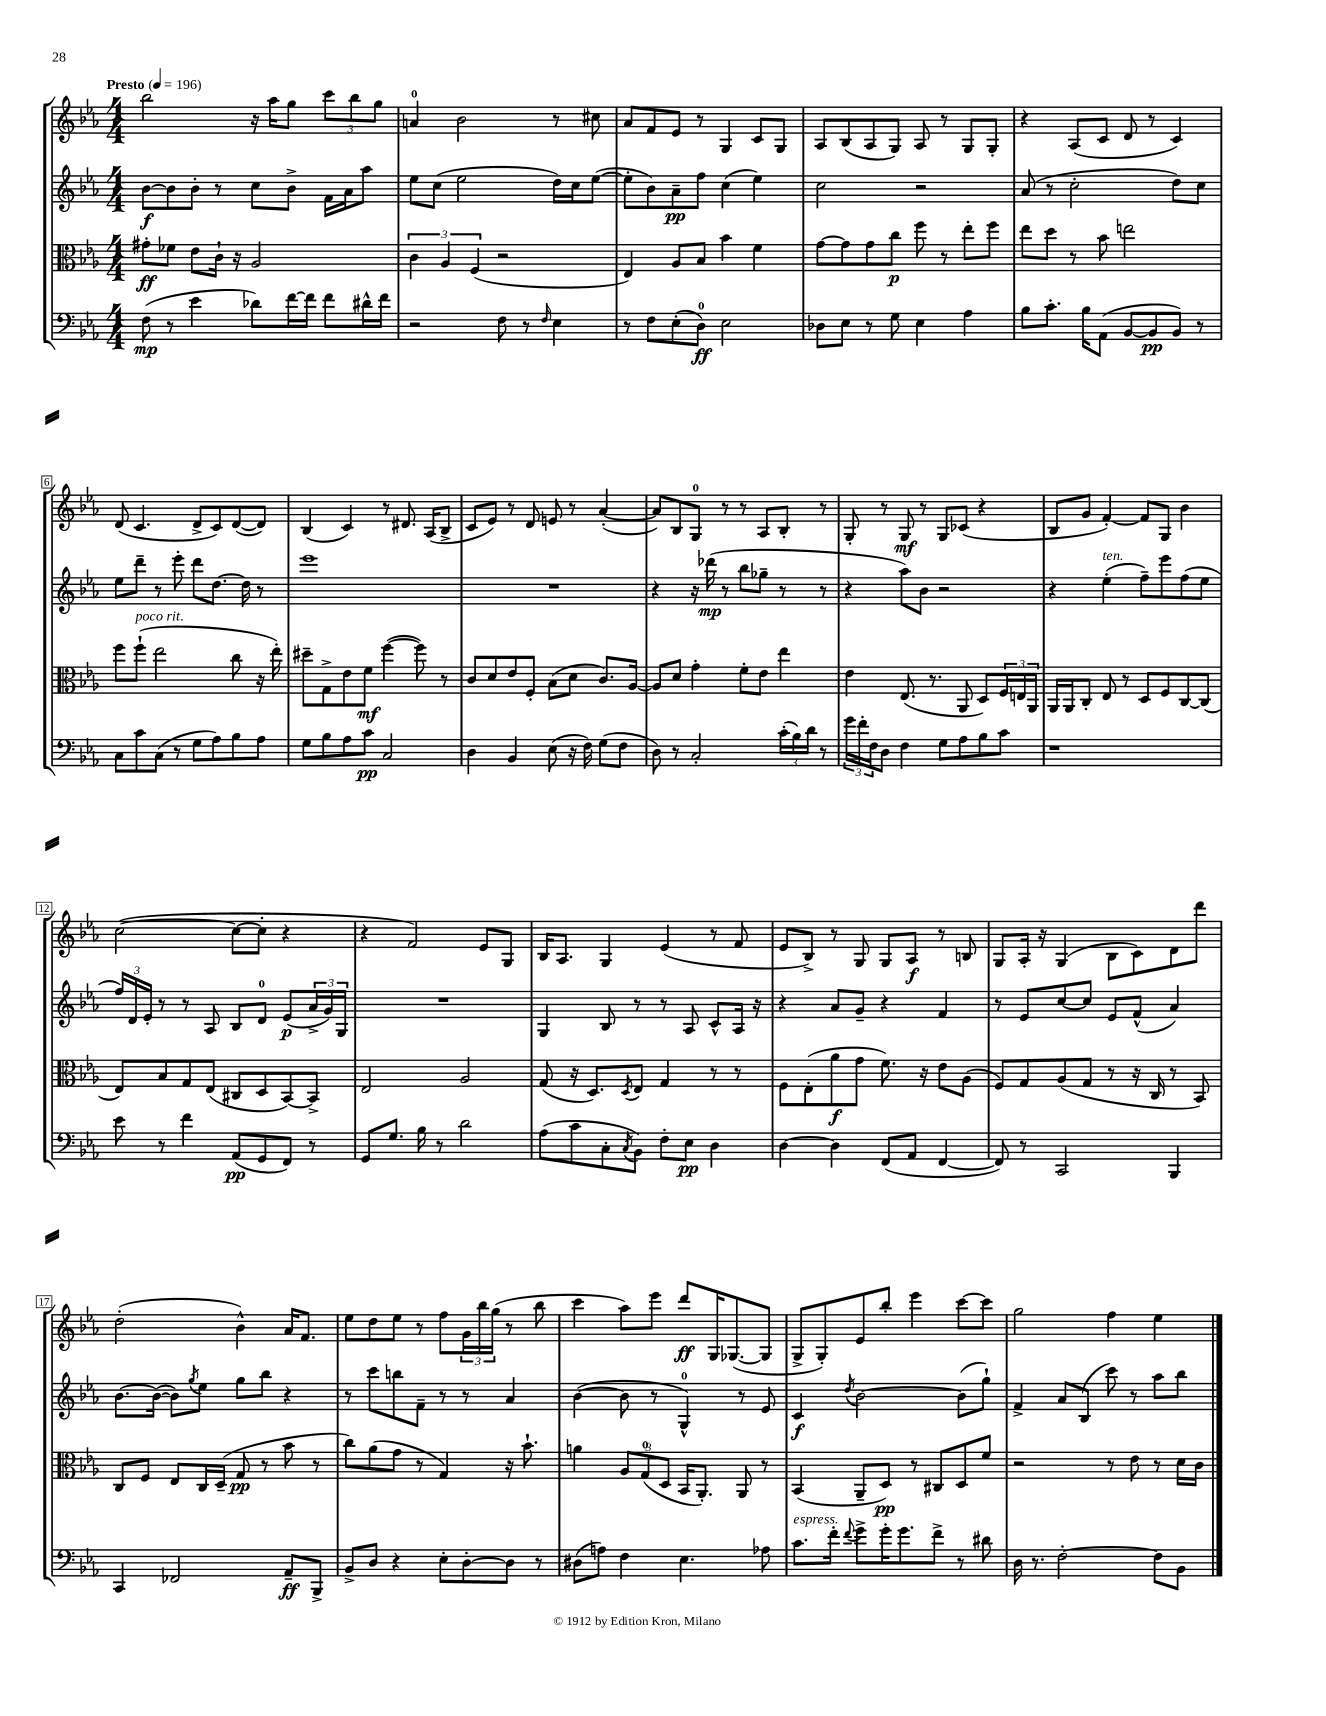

**kern	**kern	**kern	**kern
*staff4	*staff3	*staff2	*staff1
*clefF4	*clefC3	*clefG2	*clefG2
*k[b-e-a-]	*k[b-e-a-]	*k[b-e-a-]	*k[b-e-a-]
*M4/4	*M4/4	*M4/4	*M4/4
*MM196	*MM196	*MM196	*MM196
(8F	8g#'	[8b-	2bb-
8r	8f-	8b-]	.
4e-	8e-	8b-'	.
.	16c`	8r	.
.	16r	.	.
8d-)	2A-	8cc	16r
.	.	.	16aa-
[16f	.	8b-^	8gg
16f]	.	.	.
8f	.	16f	12ccc
.	.	16a-	.
.	.	.	12bb-
16d#^^	.	8aa-	.
.	.	.	12gg
16f	.	.	.
=	=	=	=
2r	6c	8ee-	4a
.	.	(8cc	.
.	6A-	.	.
.	.	2ee-	2b-
.	(6F	.	.
8F	2r	.	.
8r	.	.	.
16qqF	.	.	.
4E-	.	16dd)	8r
.	.	16cc	.
.	.	([8ee-	8cc#
=	=	=	=
8r	4E-)	8ee-']	8a-
8F	.	8b-)	8f
(8E-'	8A-	8a-~	8e-
8D)	8B-	8ff	8r
2E-	4b-	(4cc	4G
.	4f	4ee-)	8c
.	.	.	8G
=	=	=	=
8D-	[8g	2cc	8A-
8E-	8g]	.	(8B-
8r	8g	.	8A-
8G	8cc	.	8G)
4E-	8ff	2r	8A-
.	8r	.	8r
4A-	8ee-'	.	8G
.	8ff	.	8G'
=	=	=	=
8B-	8ee-	(8a-	4r
8.c'	8dd	8r	.
.	8r	2cc'	(8A-
16B-	.	.	.
(8AA-	8b-	.	8c
[8BB-	2ee	.	8d
8BB-]	.	.	8r
8BB-)	.	8dd)	4c)
8r	.	8cc	.
=	=	=	=
8C	8ff	8ee-	(8d
8c	(8ff`	8ddd~	4.c
(8C	2ee-	8r	.
8r	.	8eee-'	.
8G	.	8ddd	8d^
8A-)	.	[8.dd	8c)
8B-	8cc	.	([8d
.	.	16dd]	.
8A-	16r	8r	8d])
.	16ee-')	.	.
=	=	=	=
8G	8dd#~	1eee-	(4B-
8B-	8G^	.	.
8A-	8e-	.	4c)
8c	8f	.	.
2C	([4ff	.	8r
.	.	.	8.d#
.	8ff])	.	.
.	.	.	(16A-
.	8r	.	8B-^
=	=	=	=
4D	8c	1r	8c
.	8d	.	8e-)
4BB-	8e-	.	8r
.	8F'	.	8d
(8E-	(8B-	.	8e
16r	8d	.	8r
16F)	.	.	.
(8G	8.c)	.	([4a-'
8F	.	.	.
.	[16A-	.	.
=	=	=	=
8D)	8A-]	4r	8a-])
8r	8d	.	8B-
2C'	4g'	16r	8G
.	.	(16ddd-	.
.	.	8r	8r
.	8f'	8bb-	8r
.	8e-	8gg-~	8A-
(24c'	4ee-	8r	8B-'
24B-)	.	.	.
24d	.	.	.
8r	.	8r	8r
=	=	=	=
24g	4e-	4r	8G'
24f'	.	.	.
24F	.	.	.
8D	.	.	8r
4F	(8.E-	8aa-)	8G
.	.	8b-	8r
.	8.r	.	.
8G	.	2r	8G
8A-	8AA-	.	(8c-
8B-	8D)	.	4r
8c	24F	.	.
.	24E	.	.
.	24AA-	.	.
=	=	=	=
1r	16AA-	4r	8B-
.	16AA-	.	.
.	8C'	.	8g
.	8E-	(4ee-'	[4f')
.	8r	.	.
.	8D	8ff~)	8f]
.	8F	8eee-	8G
.	[8C	(8ff	4b-
.	(8C]	8ee-	.
=	=	=	=
8e-	8E-)	24ff)	([2cc
.	.	24d	.
.	.	24e-'	.
8r	8B-	8r	.
4f	8G	8r	.
.	(8E-	8A-	.
(8AA-	8C#	8B-	8cc_
8GG	8D	8d	8cc']
8FF)	[8BB-)	(8e-	4r
8r	8BB-^]	24a-^	.
.	.	24g)	.
.	.	24G	.
=	=	=	=
8GG	2E-	1r	4r
8.G	.	.	.
.	.	.	2f)
16B-	.	.	.
8r	.	.	.
2d	2A-	.	.
.	.	.	8e-
.	.	.	8G
=	=	=	=
(8A-	(8G	4G	16B-
.	.	.	8.A-
8c	16r	.	.
.	8.D)	.	.
8C'	.	8B-	4G
8qC	8qD	.	.
8BB-)	8E-	8r	.
8F'	4G	8r	(4e-
8E-	.	8A-	.
4D	8r	8c^^	8r
.	8r	16A-	8f
.	.	16r	.
=	=	=	=
[4D	8F	4r	8e-
.	(8E-'	.	8B-^)
4D]	8a-	8a-	8r
.	8g	8g~	8G
(8FF	8.f)	4r	8G
8AA-	.	.	8A-
.	16r	.	.
[4FF	8e-	4f	8r
.	(8A-	.	8B
=	=	=	=
8FF])	8F)	8r	8G
8r	8G	8e-	16A-'
.	.	.	16r
2CC	(8A-	[8cc	(4G
.	8G	8cc]	.
.	8r	8e-	8B-
.	16r	(8f^^	8c)
.	16C	.	.
4BBB-	8r	4a-)	8d
.	8BB-)	.	8ddd
=	=	=	=
4CC	8C	[8.b-	(2dd'
.	8F	.	.
.	.	(16b-_	.
2FF-	8E-	8b-])	.
.	.	8qgg	.
.	16C	8ee-	.
.	(16D~	.	.
.	8G	8gg	4b-^^)
.	8r	8bb-	.
8AA-~	8b-	4r	16a-
.	.	.	8.f
8BBB-^	8r	.	.
=	=	=	=
8BB-^	8cc)	8r	8ee-
8D	(8a-	8ccc	8dd
4r	8g	8bb	8ee-
.	8r	8f~	8r
8E-'	4G)	8r	8ff
[8D'	.	8r	24g
.	.	.	24bb-
.	.	.	(24gg
8D]	16r	4a-	8r
.	8.b-`	.	.
8r	.	.	8bb-
=	=	=	=
(8D#	4a	([4b-	4ccc
8A)	.	.	.
4F	12A-	8b-]	8aa-)
.	(12G	.	.
.	.	8r	8eee-
.	12D	.	.
4.E-	16BB-	4G^^)	8ddd
.	8.AA-')	.	.
.	.	.	16G
.	.	.	([8.G-
.	8AA-	8r	.
8A-	8r	8e-	8G-]
=	=	=	=
8.c	(4BB-	4c	8G^
.	.	.	8G')
16f'	.	.	.
8qqf	.	8qdd	.
8g^	8AA-~	[2b-	8e-
16g'	8D)	.	8bb-'
8.g	.	.	.
.	8r	.	4eee-
8f^	8C#	.	.
8r	8D	(8b-]	[8ccc
8d#	8f	8gg`)	8ccc]
=	=	=	=
16D	2r	4f^	2gg
8.r	.	.	.
[2F'	.	8a-	.
.	.	(8B-	.
.	8r	8ccc)	4ff
.	8e-	8r	.
8F]	8r	8aa-	4ee-
8BB-	16d	8bb-	.
.	16c	.	.
==	==	==	==
*-	*-	*-	*-
